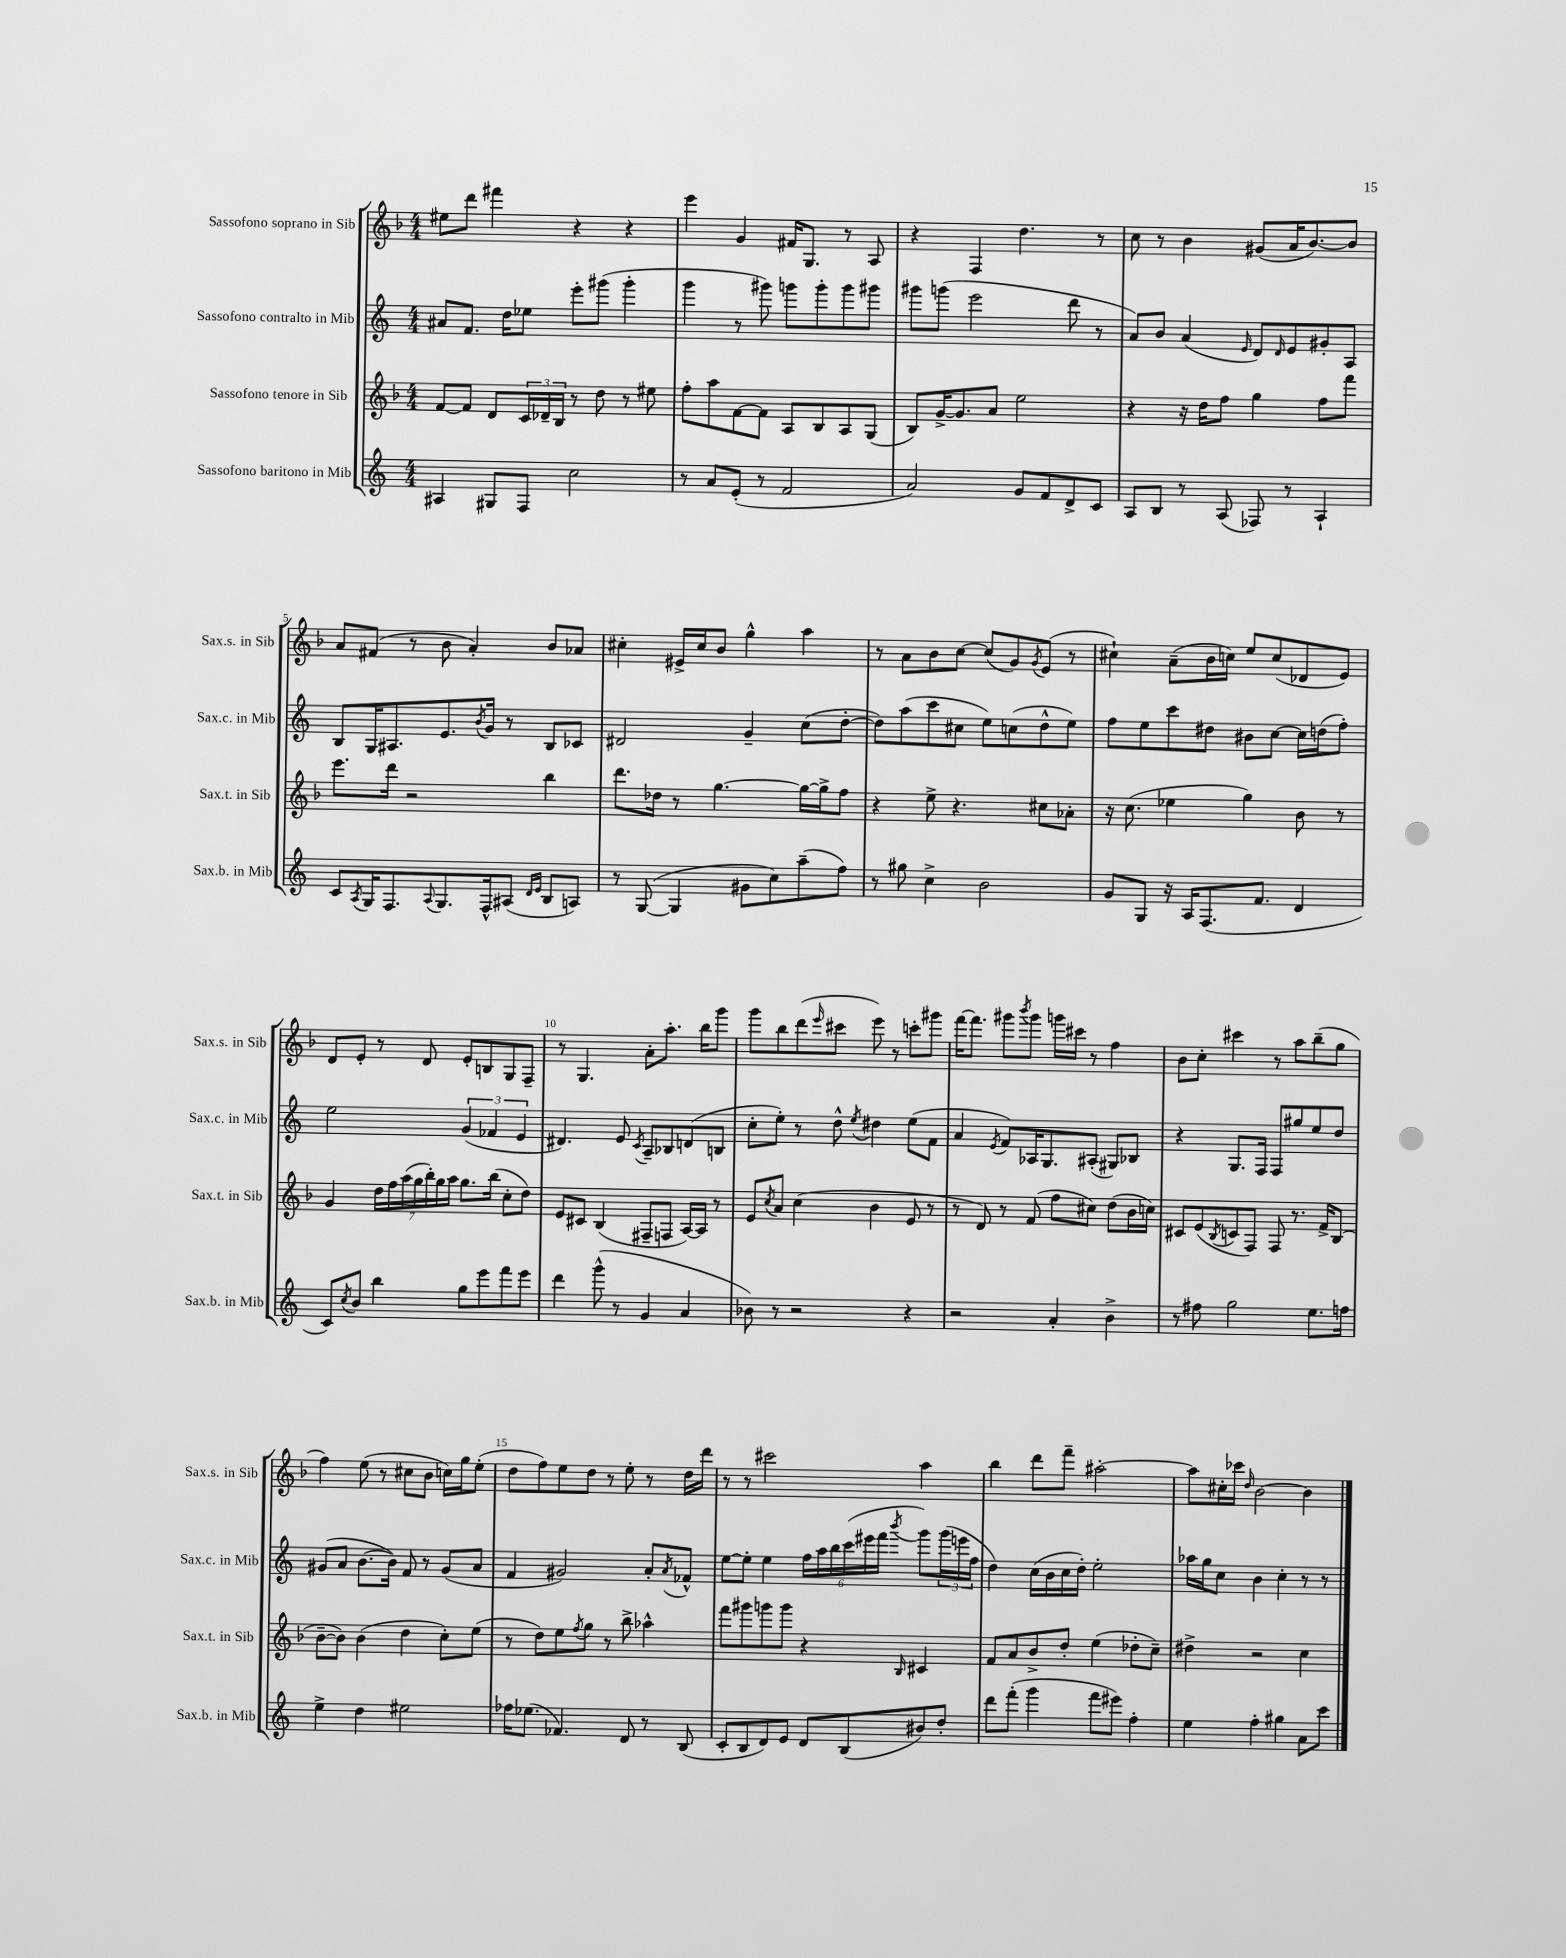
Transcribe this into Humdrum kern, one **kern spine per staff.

**kern	**kern	**kern	**kern
*staff4	*staff3	*staff2	*staff1
*clefG2	*clefG2	*clefG2	*clefG2
*k[]	*k[b-]	*k[]	*k[b-]
*M4/4	*M4/4	*M4/4	*M4/4
4A#	[8f	8a#	8ee#
.	8f]	8.f	8ddd
8G#	8d	.	4fff#
.	.	16dd	.
8F	24c	8ee-	.
.	24d-~	.	.
.	24B-	.	.
2cc	8r	8eee'	4r
.	8dd	(8ggg#	.
.	8r	4ggg#'	4r
.	8ee#	.	.
=	=	=	=
8r	8ff'	4ggg	4eee
8a	8aa	.	.
(8e'	[8f	8r	4g
8r	8f]	8ggg#)	.
2f	8A	8ggg	16f#
.	.	.	8.G
.	8B-	8ggg'	.
.	8A	8ggg	8r
.	(8G	8ggg#	8A
=	=	=	=
2a)	8B-)	8ggg#	4r
.	[16g^	(8ggg	.
.	8.g]	.	.
.	.	2eee	4F
.	8a	.	.
8g	2ee	.	4.dd
8f	.	.	.
8d^	.	8ddd	.
8c	.	8r	8r
=	=	=	=
8A	4r	8a)	8cc
8B	.	8b	8r
8r	16r	(4a	4b-
.	16dd	.	.
(8A	8ff	.	.
.	.	16qqe	.
8F-)	4gg	8d)	(8g#
.	.	16qqd	.
8r	.	8e	16a
.	.	.	[8.b-)
4A`	8ff	8g#'	.
.	8fff	8A	8b-]
=	=	=	=
8c	8.eee	8B	8a
8qA	.	.	.
16G	.	16G	(8f#
8.F	16ddd	8.A#	.
.	2r	.	8r
8qqA	.	.	.
8.G	.	8.e	8b-
.	.	.	4a')
.	.	8qb	.
16F^^	.	16g	.
(8A#	.	8r	.
16qqd	.	.	.
16qqe	.	.	.
8B	4bb-	8B	8b-
8A)	.	8c-	8a-
=	=	=	=
8r	8.ddd	2d#	4cc#'
([8G	.	.	.
.	16dd-	.	.
4G]	8r	.	16e#^
.	.	.	16cc#
.	[4.gg	.	8b-
8g#	.	4g~	4gg^^
8cc)	.	.	.
(8aa~	16gg_	(8cc	4aa
.	16gg^]	.	.
8ff)	8ff	[8dd'	.
=	=	=	=
8r	4r	8dd])	8r
8gg#	.	(8aa	8a
4cc^	8ee^	8ccc	8b-
.	4.r	8cc#	[8cc
2b	.	8ee)	(8cc]
.	.	(8cc	8g)
.	.	.	8qg
.	8cc#	8dd^^	(8e
.	8a-'	8ee)	8r
=	=	=	=
8g	16r	8ff	4cc#`)
.	(8.cc	.	.
8G	.	8ee	.
16r	4ee-	8ccc	(8a~
16A	.	.	.
(8.F	.	8dd#	16b-
.	.	.	16cc)
.	4gg)	8b#	8ee
8.f	.	.	.
.	.	[8cc	(8cc
4d	8b-	16cc]	8d-
.	.	(16dd	.
.	8r	8ff')	8e)
=	=	=	=
8c)	4g	2ee	8d
8qcc	.	.	.
8b	.	.	8e'
4bb	28dd	.	8r
.	28ff	.	.
.	(28aa	.	.
.	28gg	.	.
.	.	.	8d
.	28bb-')	.	.
.	28gg	.	.
.	28aa	.	.
8gg	8.gg	(6g	8e'
8eee	.	.	8B
.	.	6f-	.
.	(16bb-	.	.
8fff	8cc'	.	8G
.	.	6e	.
8eee	8dd)	.	8F~
=	=	=	=
4ddd	8e	4.d#)	8r
.	8c#	.	4.G
(8ggg^^	(4B-	.	.
8r	.	8e	.
.	.	8qc	.
4g	8F#~	8A~	8a'
.	8F	8B-	8.aa'
4a	[16A)	(8d	.
.	16A]	.	16bb-
.	8r	8B	8ggg
=	=	=	=
8b-)	8e	8cc'	8ggg
.	8qcc	.	.
8r	8a	8ee')	8bb-
2r	(4cc	8r	(8ddd
.	.	.	16qqeee
.	.	8dd^^	8ccc#
.	.	8qee	.
.	4b-	4dd#	8eee)
.	.	.	8r
4r	8e	(8ee	8ccc'
.	8r	8f	8ggg#
=	=	=	=
2r	8r	4a	[16fff
.	.	.	8.fff]
.	8d)	.	.
.	.	8qe	.
.	8r	8f)	8ggg#
.	.	.	8qbbb-
.	(8f	16A-	8ggg#
.	.	8.G	.
4a'	8ff	.	16ggg
.	.	.	16ccc#
.	8cc#)	(8A#'	8r
4b^	(8dd	8G#)	4ff
.	16b-	8B-	.
.	16cc)	.	.
=	=	=	=
8r	8c#	4r	8b-
8ff#	(8e	.	8cc'
.	8qB-	.	.
2gg	8c	8.G	4ccc#
.	8F)	.	.
.	.	16F	.
.	8F	8F	8r
.	8.r	8gg#	8aa
8.ee	.	8ee	(8bb-~
.	16f^	.	.
.	(8B-	8dd	8gg
16ff	.	.	.
=	=	=	=
4ee^	[8b-~	(8g#	4ff)
.	8b-])	8a	.
4dd	(4b-	[8.b	(8ee
.	.	.	8r
.	.	16b])	.
2ee#	4dd	8f	8cc#
.	.	8r	8b-
.	8cc')	(8g#	16cc)
.	.	.	16gg
.	(8ee	8a	(8ee'
=	=	=	=
16ff-	8r	4f	8dd
(8.ee-	.	.	.
.	8dd)	.	8ff)
4.f-)	8ee	2g#)	8ee
.	8qff	.	.
.	8gg	.	8dd
.	8r	.	8r
8d	8bb-^	.	8ee'
8r	4aa-^^	8a'	8r
.	.	8qa	.
(8B	.	8f-^^	16dd
.	.	.	16ddd
=	=	=	=
8c'	8fff	[8ee	8r
8B	8ggg#	8ee']	8r
8d)	8ggg	4ee	2ccc#
8e	8ggg	.	.
8d	4r	24ff	.
.	.	24aa	.
.	.	24bb	.
(8B	.	(24ccc	.
.	.	24eee#	.
.	.	24fff	.
.	16qqB-	8qbbb	.
8b#)	4c#	8ggg)	4aa
8dd'	.	(24ggg	.
.	.	24eee	.
.	.	24ff	.
=	=	=	=
8ddd	8f	4dd)	4bb-
(8fff'	8a	.	.
4ggg	8b-^	(16cc	8ddd
.	.	16b	.
.	8dd'	16cc	8fff~
.	.	16dd')	.
8fff	(4ee	2ee'	[2aa#'
8eee#)	.	.	.
4ff'	8dd-'	.	.
.	8cc~)	.	.
=	=	=	=
4ee	4dd#^	16aa-	8aa#]
.	.	16gg	.
.	.	8cc	16cc#'
.	.	.	16ccc-
.	.	.	16qqdd
4ff'	2r	4b	[2b-
4gg#	.	4cc'	.
8a	4cc	8r	4b-]
8ccc	.	8r	.
==	==	==	==
*-	*-	*-	*-
